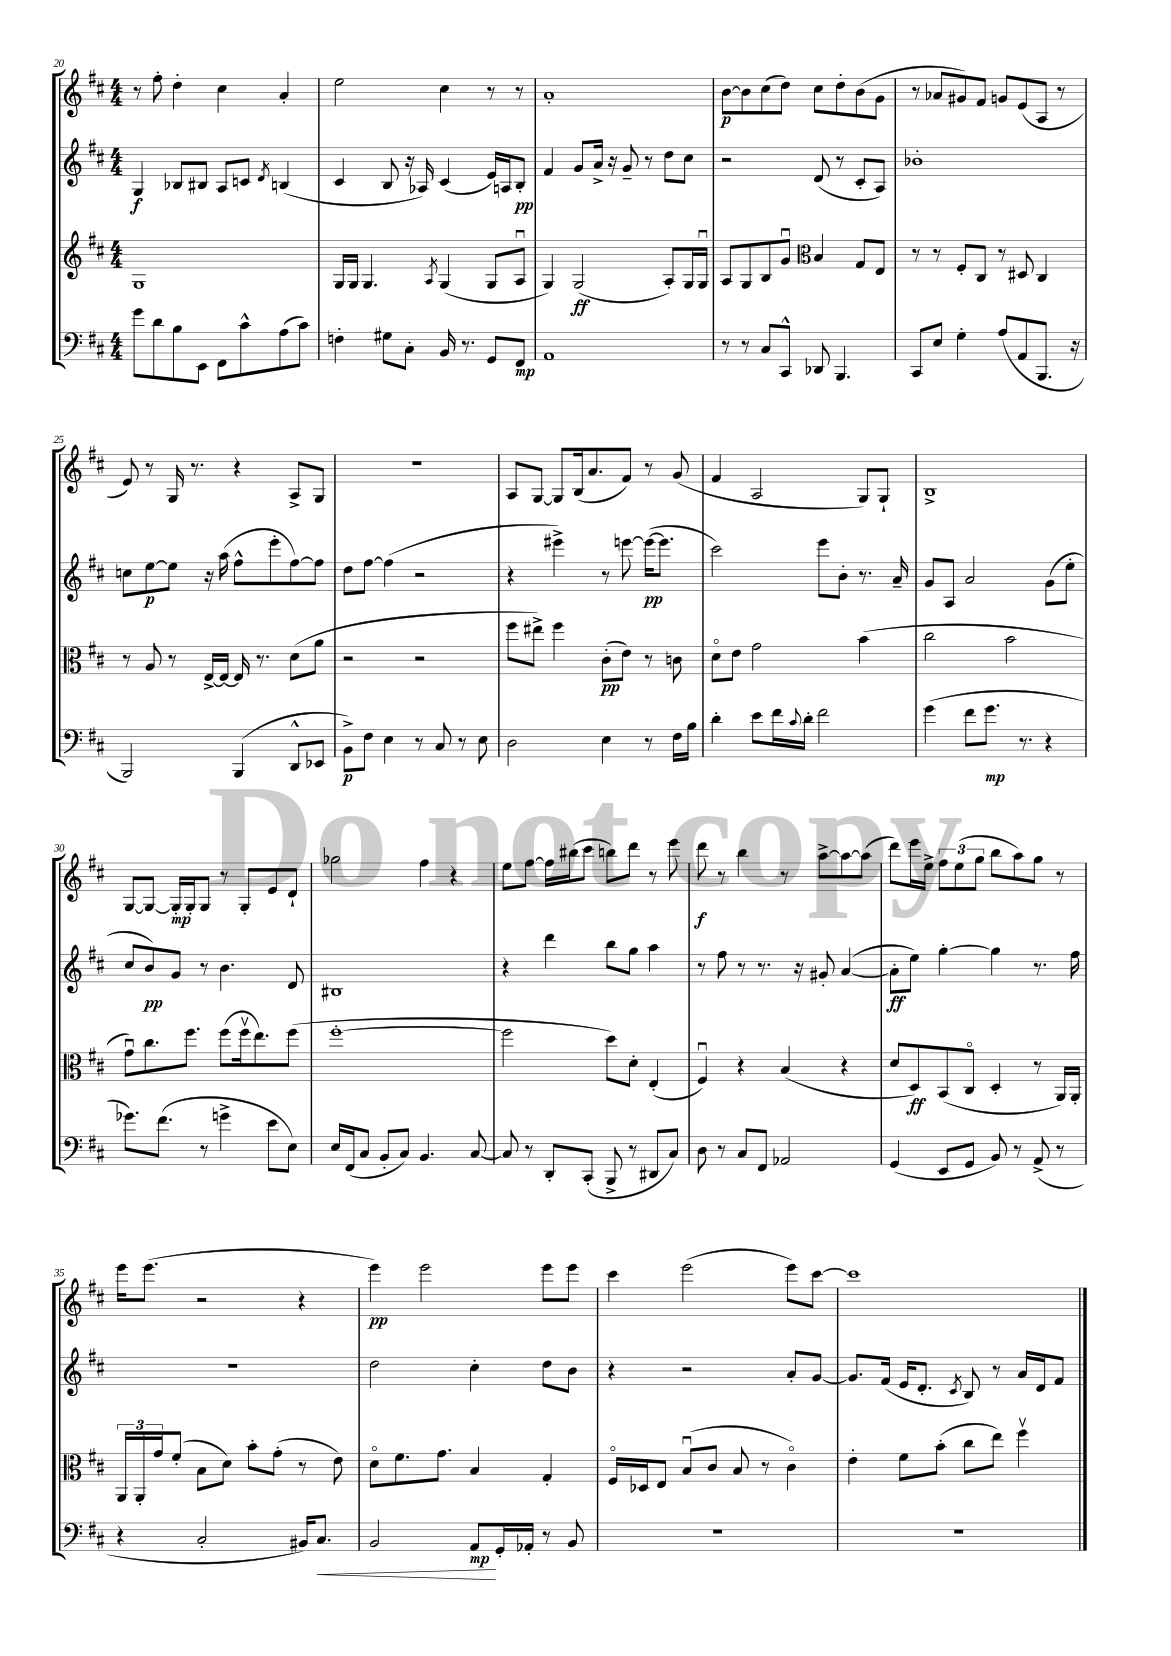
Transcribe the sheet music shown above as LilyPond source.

<<
\new StaffGroup <<
\new Staff = "s0" {
    \clef treble \key d \major \numericTimeSignature \time 4/4
    r8 fis''8-. d''4-. cis''4 a'4-. |
    e''2 cis''4 r8 r8 |
    a'1-. |
    b'8~\p b'8 cis''8( d''8) cis''8 d''8-. b'8( g'8 |
    r8 aes'8 gis'8) fis'8 g'8 e'8( a8 r8 |
    e'8) r8 g16 r8. r4 a8-> g8 |
    R1 |
    a8 g8~ g8 b16( a'8. fis'8) r8 g'8( |
    fis'4 a2 g8) g8-! |
    b1-> |
    g8~ g8~ g16-.\mp g16-. g8 r8 g8-. e'8 d'8-! |
    ges''2 fis''4 r4 |
    e''8 fis''8~ fis''16 bis''16( cis'''8 b''8) d'''8 r8 e'''8 |
    d'''8\f r8 b''4 r8 a''8~-> a''8~ a''8( |
    d'''8) e'''16 e''16-> \tuplet 3/2 { fis''8 e''8( g''8 } b''8 a''8) g''8 r8 |
    e'''16 e'''8.( r2 r4 |
    e'''4\pp) e'''2 e'''8 e'''8 |
    cis'''4 e'''2( e'''8) cis'''8~ |
    cis'''1 \bar "|." |
}
\new Staff = "s1" {
    \clef treble \key d \major \numericTimeSignature \time 4/4
    g4\f bes8 bis8 a8 c'8 \acciaccatura { d'8 } b4( |
    cis'4 b8 r16 aes16) cis'4( e'16) a16 b8-.\pp |
    fis'4 g'8 a'16-> r16 g'8-- r8 d''8 cis''8 |
    r2 d'8( r8 cis'8-. a8) |
    bes'1-. |
    c''8 e''8~\p e''8 r16 a''16( fis''8-^ e'''8-. fis''8~) fis''8 |
    d''8 fis''8~ fis''4( r2 |
    r4 eis'''4->) r8 e'''8~ e'''16~\pp( e'''8. |
    cis'''2) e'''8 b'8-. r8. a'16-- |
    g'8 a8 a'2 g'8( e''8-. |
    cis''8 b'8\pp) g'8 r8 b'4. d'8 |
    bis1 |
    r4 d'''4 b''8 g''8 a''4 |
    r8 fis''8 r8 r8. r16 gis'8-. a'4~( |
    a'8-.\ff e''8) g''4~-. g''4 r8. fis''16 |
    R1 |
    d''2 cis''4-. d''8 b'8 |
    r4 r2 a'8-. g'8~ |
    g'8. fis'16( e'16 d'8.-. \acciaccatura { cis'8 } b8) r8 a'16 d'16 fis'8 \bar "|." |
}
\new Staff = "s2" {
    \clef treble \key d \major \numericTimeSignature \time 4/4
    g1 |
    g16 g16 g4. \acciaccatura { a8 } g4( g8 a8\downbow |
    g4) g2\ff( a8-.) g16 g16\downbow |
    a8 g8 b8 g'8\downbow \clef alto b4 g8 e8 |
    r8 r8 fis8-. cis8 r8 dis8 cis4 |
    r8 a8 r8 e16~-> e16~ e16 r8. d'8( a'8 |
    r2 r2 |
    fis''8 eis''8->) fis''4 cis'8-.\pp( e'8) r8 c'8 |
    d'8\flageolet e'8 g'2 b'4( |
    cis''2 b'2 |
    g'8\downbow) cis''8. fis''8. fis''8( fis''16\upbow e''8.) fis''8( |
    fis''1~-. |
    fis''2 d''8) d'8-. e4-.( |
    fis4\downbow) r4 b4( r4 |
    d'8 d8\ff) b,8( cis8\flageolet d4-. r8 a,16) a,16-. |
    \tuplet 3/2 { a,16 a,16-. g'16 } fis'8-.( b8 d'8) b'8-. g'8-.( r8 e'8) |
    d'8\flageolet fis'8. g'8. b4 g4-. |
    fis16\flageolet des16 e8 b8\downbow( cis'8 b8 r8 cis'4\flageolet) |
    e'4-. fis'8 b'8-.( cis''8 e''8) fis''4\upbow \bar "|." |
}
\new Staff = "s3" {
    \clef bass \key d \major \numericTimeSignature \time 4/4
    g'8 d'8 b8 e,8 fis,8 cis'8-^ a8( cis'8) |
    f4-. gis8 cis8-. b,16 r8. g,8 fis,8\mp |
    a,1 |
    r8 r8 cis8 cis,8-^ des,8 b,,4. |
    cis,8 e8 g4-. a8( a,8 b,,8. r16 |
    b,,2) b,,4( d,8-^ ees,8 |
    b,8->\p) fis8 e4 r8 cis8 r8 e8 |
    d2 e4 r8 fis16 b16 |
    d'4-. e'8 fis'16 \appoggiatura { cis'8 } d'16-. fis'2 |
    g'4( fis'8 g'8.\mp r8. r4 |
    ges'8.) fis'8.( r8 g'4-> e'8 e8) |
    e16 fis,16( cis8 b,8-. cis8) b,4. cis8~ |
    cis8 r8 d,8-. cis,8-.( b,,8-> r8 dis,8 cis8) |
    d8 r8 cis8 fis,8 aes,2 |
    g,4( e,8 g,8 b,8) r8 a,8->( r8 |
    r4 cis2-. bis,16) cis8.\< |
    b,2 a,8\mp\! g,16-. aes,16-. r8 b,8 |
    R1 |
    R1 \bar "|." |
}
>>
>>
\layout { \context { \Score currentBarNumber = #20 } }
